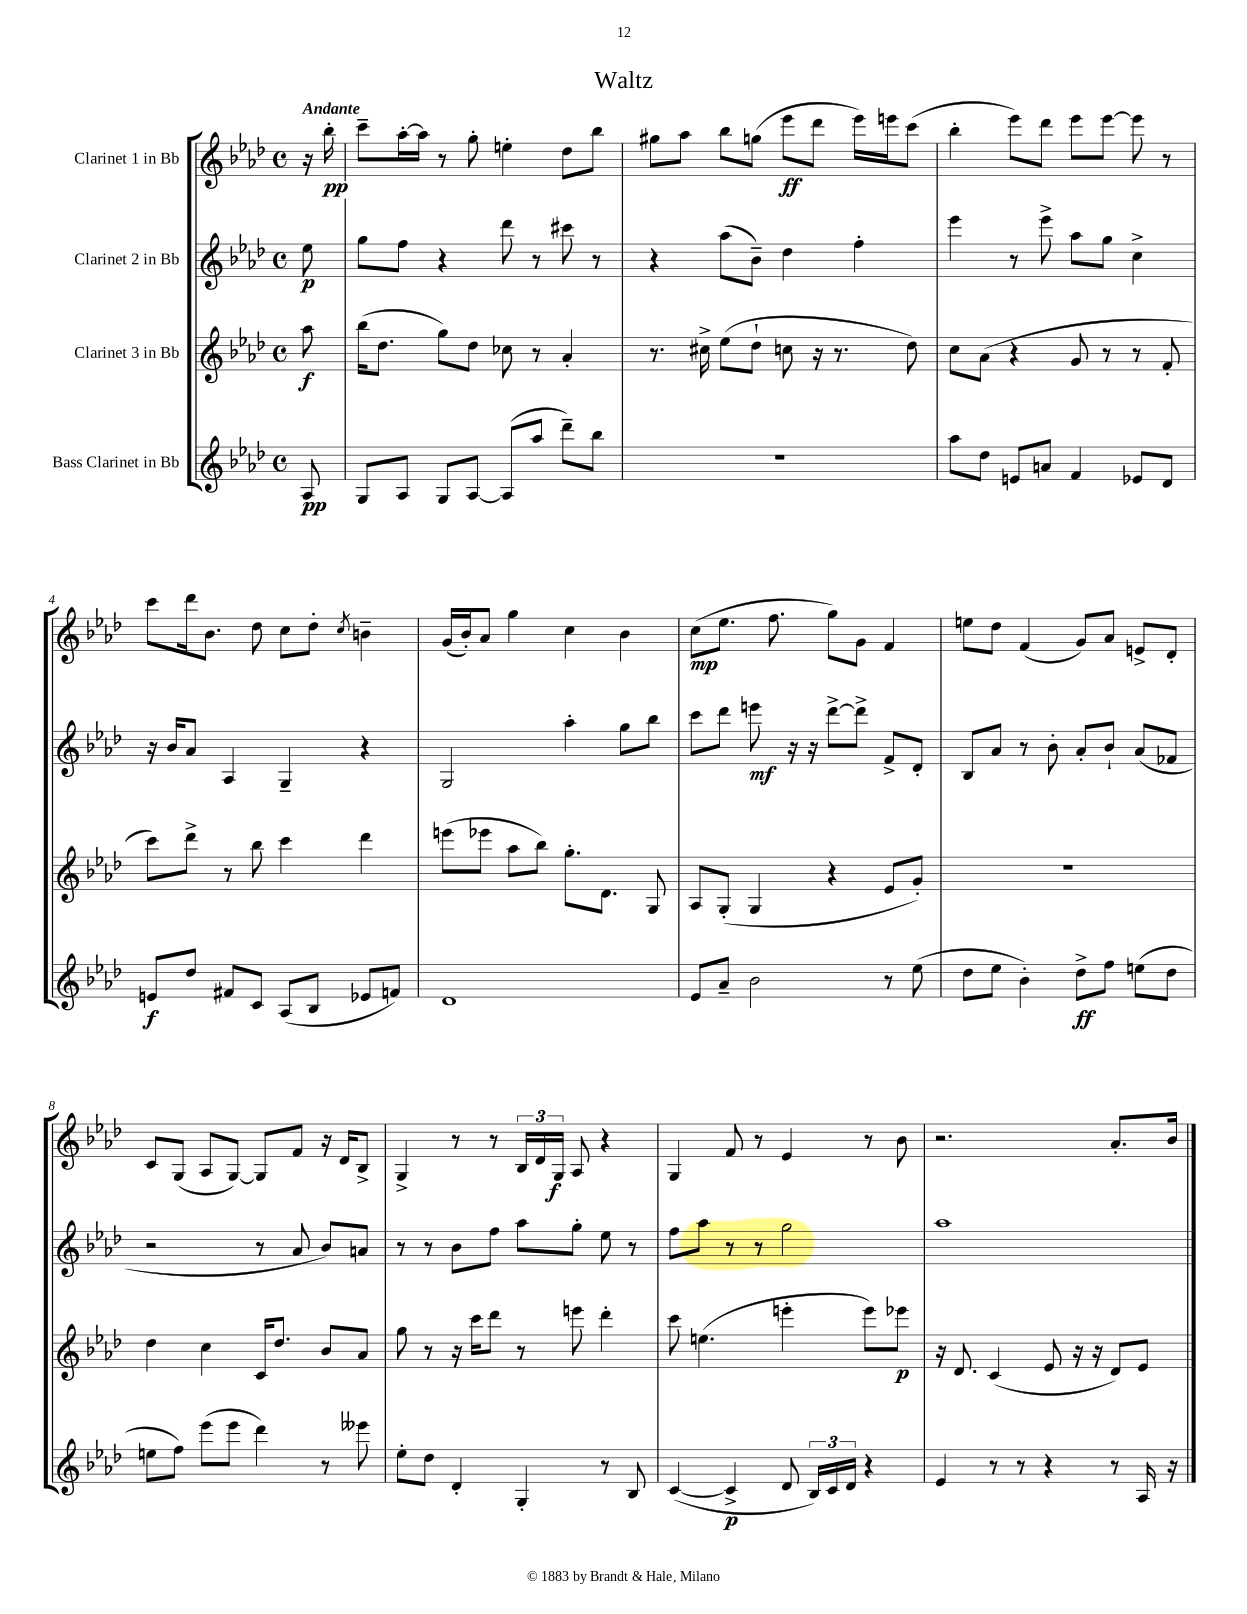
\header { title = "Waltz" }
<<
\new StaffGroup <<
\new Staff = "s0" \with { instrumentName = "Clarinet 1 in Bb" } {
    \clef treble \key aes \major \defaultTimeSignature \time 4/4 \partial 8 \tempo "Andante"
    \autoBeamOff r16 bes''16-.\pp |
    c'''8[-- aes''16~-. aes''16] r8 g''8-. e''4-. des''8[ bes''8] |
    gis''8[ aes''8] bes''8[ g''8]( ees'''8[\ff des'''8] ees'''16[) e'''16 c'''8]( |
    bes''4-. ees'''8[) des'''8] ees'''8[ ees'''8]~ ees'''8 r8 |
    c'''8[ des'''16 bes'8.] des''8 c''8[ des''8]-. \acciaccatura { c''8 } b'4-- |
    g'16[( bes'16-.) aes'8] g''4 c''4 bes'4 |
    c''8[\mp( ees''8.] f''8. g''8[) g'8] f'4 |
    e''8[ des''8] f'4( g'8[) aes'8] e'8[-> des'8]-. |
    c'8[ g8]( aes8[ g8]~) g8[ f'8] r16 des'16[ bes8]-> |
    g4-> r8 r8 \tuplet 3/2 { bes16[ des'16 g16]\f } aes8 r4 |
    g4 f'8 r8 ees'4 r8 bes'8 |
    r2. aes'8.[-. bes'16] \bar "|." |
}
\new Staff = "s1" \with { instrumentName = "Clarinet 2 in Bb" } {
    \clef treble \key aes \major \defaultTimeSignature \time 4/4 \partial 8
    \autoBeamOff ees''8\p |
    g''8[ f''8] r4 des'''8 r8 cis'''8 r8 |
    r4 aes''8[( bes'8]--) des''4 f''4-. |
    ees'''4 r8 ees'''8-> aes''8[ g''8] c''4-> |
    r16 bes'16[ aes'8] aes4 g4-- r4 |
    g2 aes''4-. g''8[ bes''8] |
    c'''8[ des'''8] e'''8\mf r16 r16 des'''8[~-> des'''8]-> f'8[-> des'8]-. |
    bes8[ aes'8] r8 bes'8-. aes'8[-. bes'8]-! aes'8[( fes'8] |
    r2 r8 aes'8 bes'8[) a'8] |
    r8 r8 bes'8[ f''8] aes''8[ g''8]-. ees''8 r8 |
    f''8[ aes''8] r8 r8 g''2 |
    aes''1 \bar "|." |
}
\new Staff = "s2" \with { instrumentName = "Clarinet 3 in Bb" } {
    \clef treble \key aes \major \defaultTimeSignature \time 4/4 \partial 8
    \autoBeamOff aes''8\f |
    bes''16[( des''8.] g''8[) des''8] ces''8 r8 aes'4-. |
    r8. cis''16-> ees''8[( des''8]-! c''8 r16 r8. des''8) |
    c''8[ aes'8]( r4 g'8 r8 r8 f'8-. |
    c'''8[) des'''8]-> r8 bes''8 c'''4 des'''4 |
    e'''8[( ees'''8] aes''8[ bes''8]) g''8.[-. des'8.] g8 |
    aes8[ g8]-.( g4 r4 ees'8[ g'8]-.) |
    R1 |
    des''4 c''4 c'16[ des''8.] bes'8[ aes'8] |
    g''8 r8 r16 c'''16[ des'''8] r8 e'''8 des'''4-. |
    c'''8 e''4.( e'''4-. e'''8[) ees'''8]\p |
    r16 des'8. c'4( ees'8 r16 r16 des'8[) ees'8] \bar "|." |
}
\new Staff = "s3" \with { instrumentName = "Bass Clarinet in Bb" } {
    \clef treble \key aes \major \defaultTimeSignature \time 4/4 \partial 8
    \autoBeamOff aes8\pp |
    g8[ aes8] g8[ aes8]~ aes8[( aes''8] des'''8[--) bes''8] |
    R1 |
    aes''8[ des''8] e'8[ a'8] f'4 ees'8[ des'8] |
    e'8[\f des''8] fis'8[ c'8] aes8[( bes8] ees'8[ f'8]) |
    des'1 |
    ees'8[ aes'8]-- bes'2 r8 ees''8( |
    des''8[ ees''8] bes'4-.) des''8[->\ff f''8] e''8[( des''8] |
    e''8[ f''8]) ees'''8[( ees'''8] des'''4) r8 eeses'''8 |
    ees''8[-. des''8] des'4-. g4-. r8 bes8 |
    c'4~( c'4->\p des'8 \tuplet 3/2 { bes16[) c'16 des'16] } r4 |
    ees'4 r8 r8 r4 r8 aes16 r16 \bar "|." |
}
>>
>>
